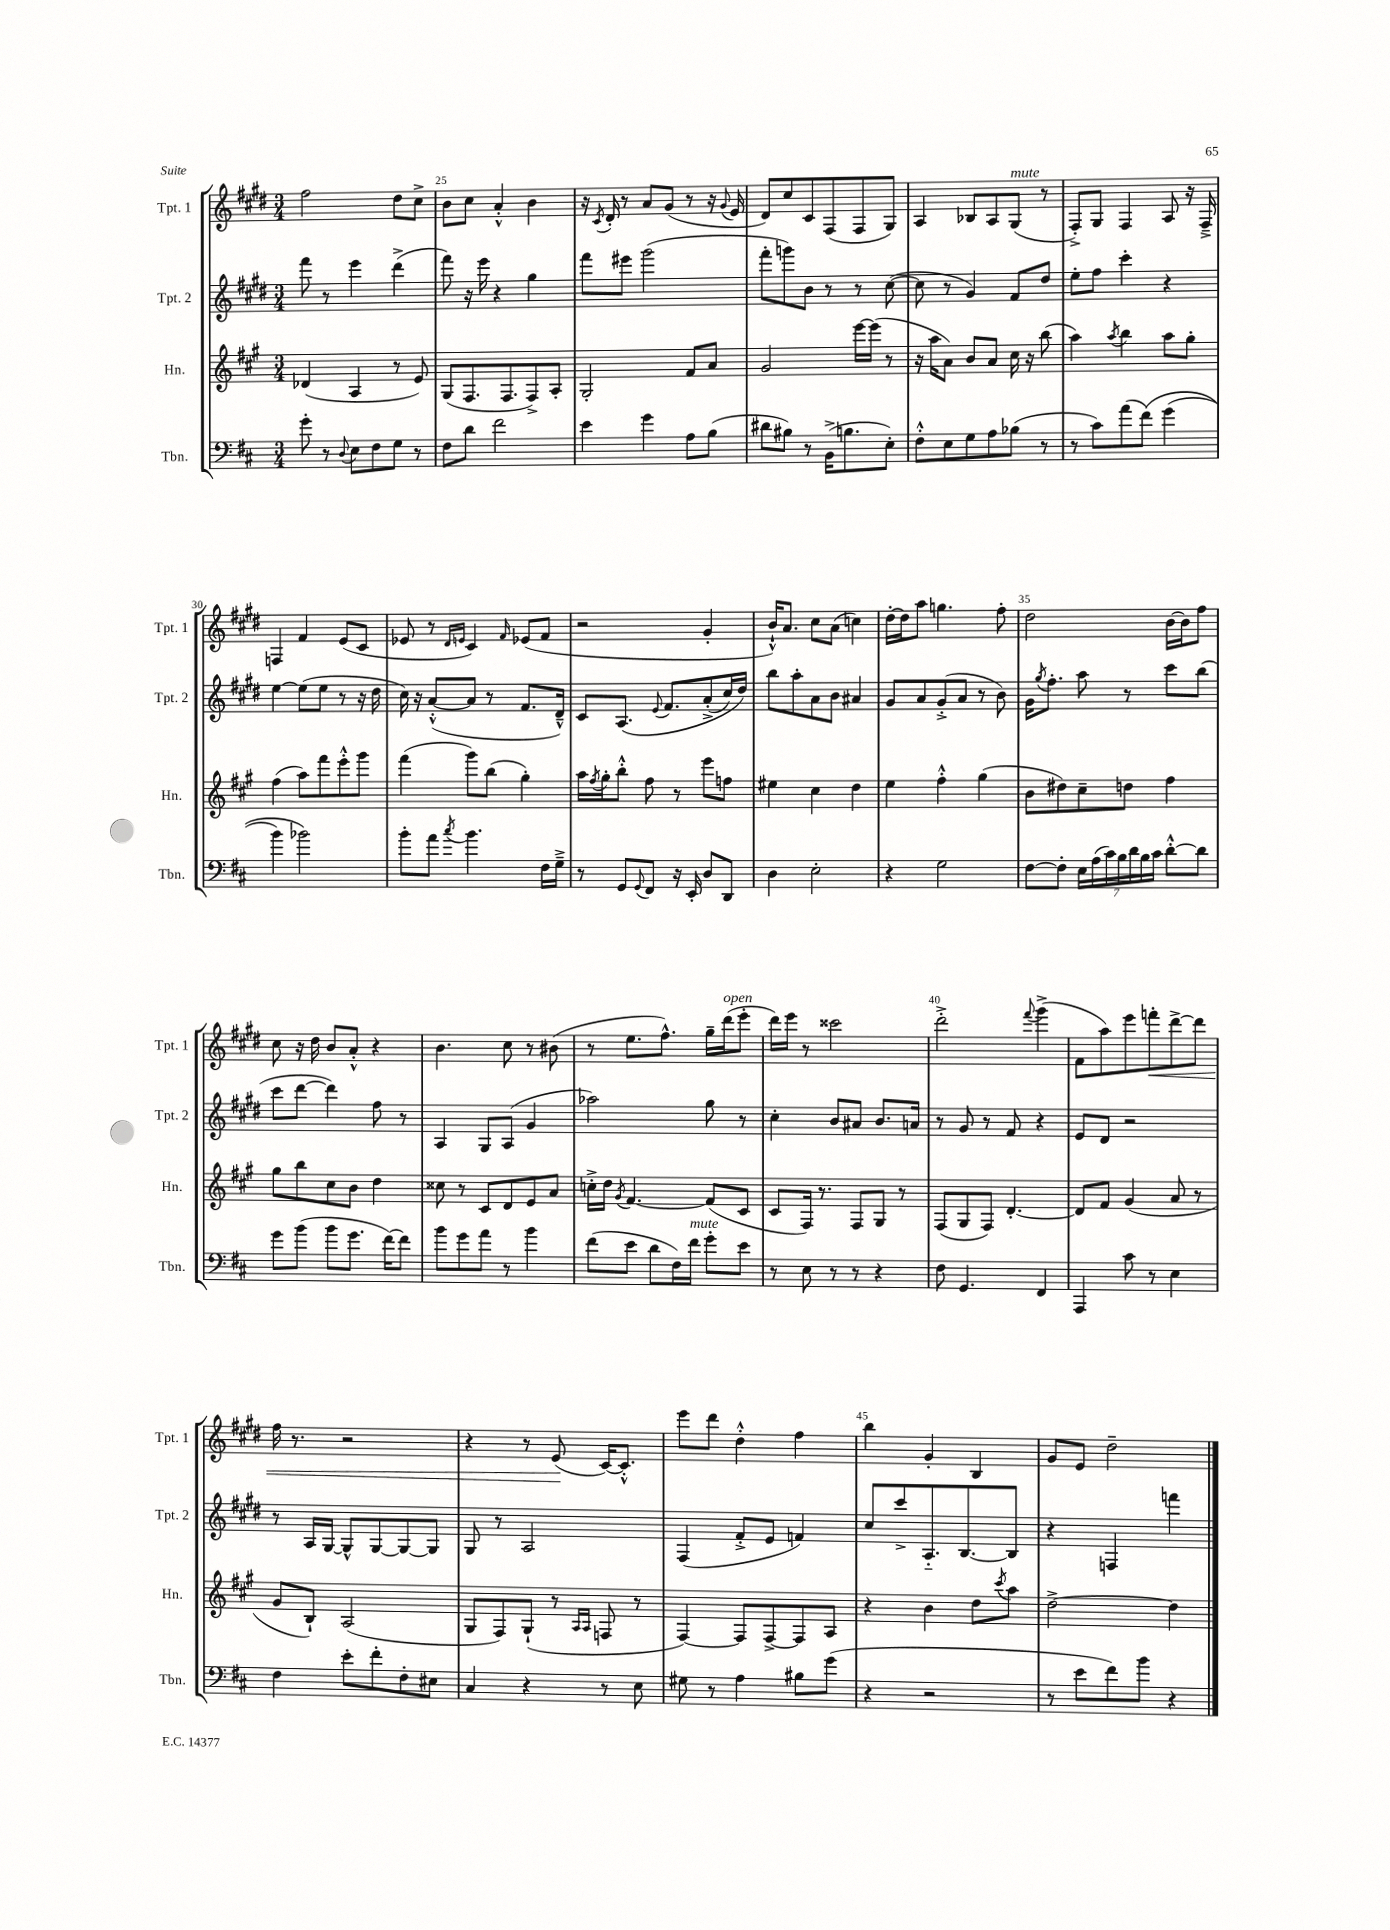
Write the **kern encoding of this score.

**kern	**kern	**kern	**kern
*staff4	*staff3	*staff2	*staff1
*clefF4	*clefG2	*clefG2	*clefG2
*k[f#c#]	*k[f#c#g#]	*k[f#c#g#d#]	*k[f#c#g#d#]
*M3/4	*M3/4	*M3/4	*M3/4
8g'	(4d-	8fff#	2ff#
8r	.	8r	.
8qqD	.	.	.
8E	4A	4eee	.
8F#	.	.	.
8G	8r	(4ddd#^	8dd#
8r	8e)	.	8cc#^
=	=	=	=
8F#	(8G#	8fff#)	8b
8d	8.F#	16r	8cc#
.	.	16eee	.
2f#	.	4r	4a'^^
.	8.F#	.	.
.	8F#^)	4gg#	4b
.	8A'	.	.
=	=	=	=
4e	2G#'	8fff#	16r
.	.	.	8qc#
.	.	.	16d#'
.	.	8eee#	8r
4g	.	(2ggg#	8a
.	.	.	(8g#
8A	8f#	.	8r
(8B	8a	.	16r
.	.	.	8qqg#
.	.	.	16e
=	=	=	=
8d#	2g#	8fff#'	8d#)
8B#)	.	8ggg)	8cc#
8r	.	8b	8c#
(16BB^	.	8r	(8F#
8.B	.	.	.
.	[16eee	8r	8F#
.	(16eee]	.	.
8E')	8r	([8cc#	8G#)
=	=	=	=
8F#'^^	16r	8cc#]	4A
.	16aa	.	.
8E	8a)	8r	.
8G	8b	4g#)	8B-
8A	8a	.	8A
(8B-	16cc#	8f#	(8G#
.	16r	.	.
8r	(8bb	8dd#	8r
=	=	=	=
8r	4aa)	8ee'	8F#'^)
8c#)	.	8ff#	8G#
.	8qaa	.	.
(8a	4bb	4ccc#'	4F#
&(8f#)	.	.	.
(4g	8aa	4r	8A
.	8gg#'	.	16r
.	.	.	16F#~^
=	=	=	=
4b)	(4ff#	[4ee	4F
2b-&)	8aa)	(8ee]	4f#
.	8fff#	8ee	.
.	8eee'^^	8r	(8e
.	8ggg#	16r	8c#
.	.	16dd#	.
=	=	=	=
8b'	(4fff#	16cc#)	8e-
.	.	16r	.
8a	.	([8a'^^	8r
.	.	.	16qqd#
8qcc#	.	.	16qqe
4.b	8ggg#)	8a]	4c#)
.	(8bb	8r	.
.	.	.	16qqf#
.	4gg#')	8.f#	(8e-
16F#	.	.	8f#
16G~^	.	16d#~^^)	.
=	=	=	=
8r	16aa	8c#	2r
.	8qff#	.	.
.	16gg#'	.	.
8GG	8bb'^^	&(8.A	.
8qqGG	.	.	.
8FF#	8ff#	.	.
.	.	8qqe	.
.	.	8.f#	.
16r	8r	.	.
16EE'	.	.	.
8D	8eee	(8a'^	4g#'
8DD	8ff	16cc#)	.
.	.	16dd#&)	.
=	=	=	=
4D	4ee#	8bb	16b`^^)
.	.	.	8.a
.	.	8aa'	.
2E'	4cc#	8a	8cc#
.	.	8b	(8a
.	4dd	4a#	4cc)
=	=	=	=
4r	4ee	8g#	[16dd#'
.	.	.	16dd#]
.	.	8a	8aa
2G	4ff#'^^	(8g#'^	4.gg
.	.	8a	.
.	(4gg#	8r	.
.	.	8b)	8ff#'
=	=	=	=
[8F#	8b	16g#	2dd#
.	.	8qgg#	.
.	.	8.ff#'	.
8F#']	8dd#)	.	.
28E	8cc#~	8aa	.
(28A	.	.	.
28c#)	.	.	.
28B	.	.	.
.	8dd	8r	.
28d	.	.	.
28B	.	.	.
28c#	.	.	.
[8d'^^	4ff#	8ccc#	[16b
.	.	.	16b]
8d]	.	(8bb	8ff#
=	=	=	=
8g	8gg#	8ccc#	8cc#
(8b	8bb	[8ddd#	16r
.	.	.	16dd#
8b	8cc#	4ddd#])	8b
8.g	8b	.	8a'^^
.	4dd	8ff#	4r
[16f#)	.	.	.
8f#]	.	8r	.
=	=	=	=
8b	8cc##	4A	4.b
8g	8r	.	.
8a	8c#	8G#	.
8r	8d	(8A	8cc#
4b	8e	4g#	8r
.	8a	.	(8b#
=	=	=	=
(8f#	16cc'^	2aa-)	8r
.	16dd	.	.
.	8qg#	.	.
8e	[4.f#	.	8.ee
8d	.	.	.
.	.	.	8.ff#^^)
16F#)	.	.	.
16f#	.	.	.
8g'	(8f#]	8gg#	16gg#~
.	.	.	(16ddd#
8e	8c#	8r	8eee'
=	=	=	=
8r	8c#	4cc#'	16ddd#)
.	.	.	16eee
8E	16F#)	.	8r
.	8.r	.	.
8r	.	8b	2ccc##
8r	8F#	8a#	.
4r	8G#	8.b	.
.	8r	.	.
.	.	16a	.
=	=	=	=
8F#	(8F#	8r	2ddd#'^
4.GG	8G#	8g#	.
.	8F#)	8r	.
.	[4.d'	8f#	.
.	.	.	8qqfff#
4FF#	.	4r	(4ggg#^
=	=	=	=
4AAA	8d]	8e	8f#
.	8f#	8d#	8aa)
8c#	(4g#	2r	8eee
8r	.	.	8fff'
4E	8a	.	[8ddd#^
.	8r	.	8ddd#]
=	=	=	=
4F#	8g#	8r	16ff#
.	.	.	8.r
.	8B`)	16A	.
.	.	[16G#	.
8e'	(2A	8G#^^]	2r
8f#'	.	[8G#	.
8F#'	.	8G#_	.
8E#	.	8G#]	.
=	=	=	=
4C#	8G#	8G#	4r
.	8F#)	8r	.
4r	(8G#`	2A	8r
.	8r	.	(8e
.	16qqA	.	.
.	16qqA	.	.
8r	8F	.	[16c#)
.	.	.	8.c#'^^]
8E	8r	.	.
=	=	=	=
8G#	[4F#)	(4F#	8eee
8r	.	.	8ddd#
4A	8F#]	8f#'^	4dd#'^^
.	[8F#^	8e	.
8B#	8F#]	4f)	4ff#
(8g	8A	.	.
=	=	=	=
4r	4r	8cc#	4bb
.	.	8ccc#^	.
2r	4b	8.A'~	4g#'
.	.	[8.B	.
.	8dd	.	4B
.	8qccc#	.	.
.	8aa	8B]	.
=	=	=	=
8r	[2dd^	4r	8g#
8e	.	.	8e
8f#)	.	4F	2dd#~
8b	.	.	.
4r	4dd]	4fff	.
==	==	==	==
*-	*-	*-	*-
